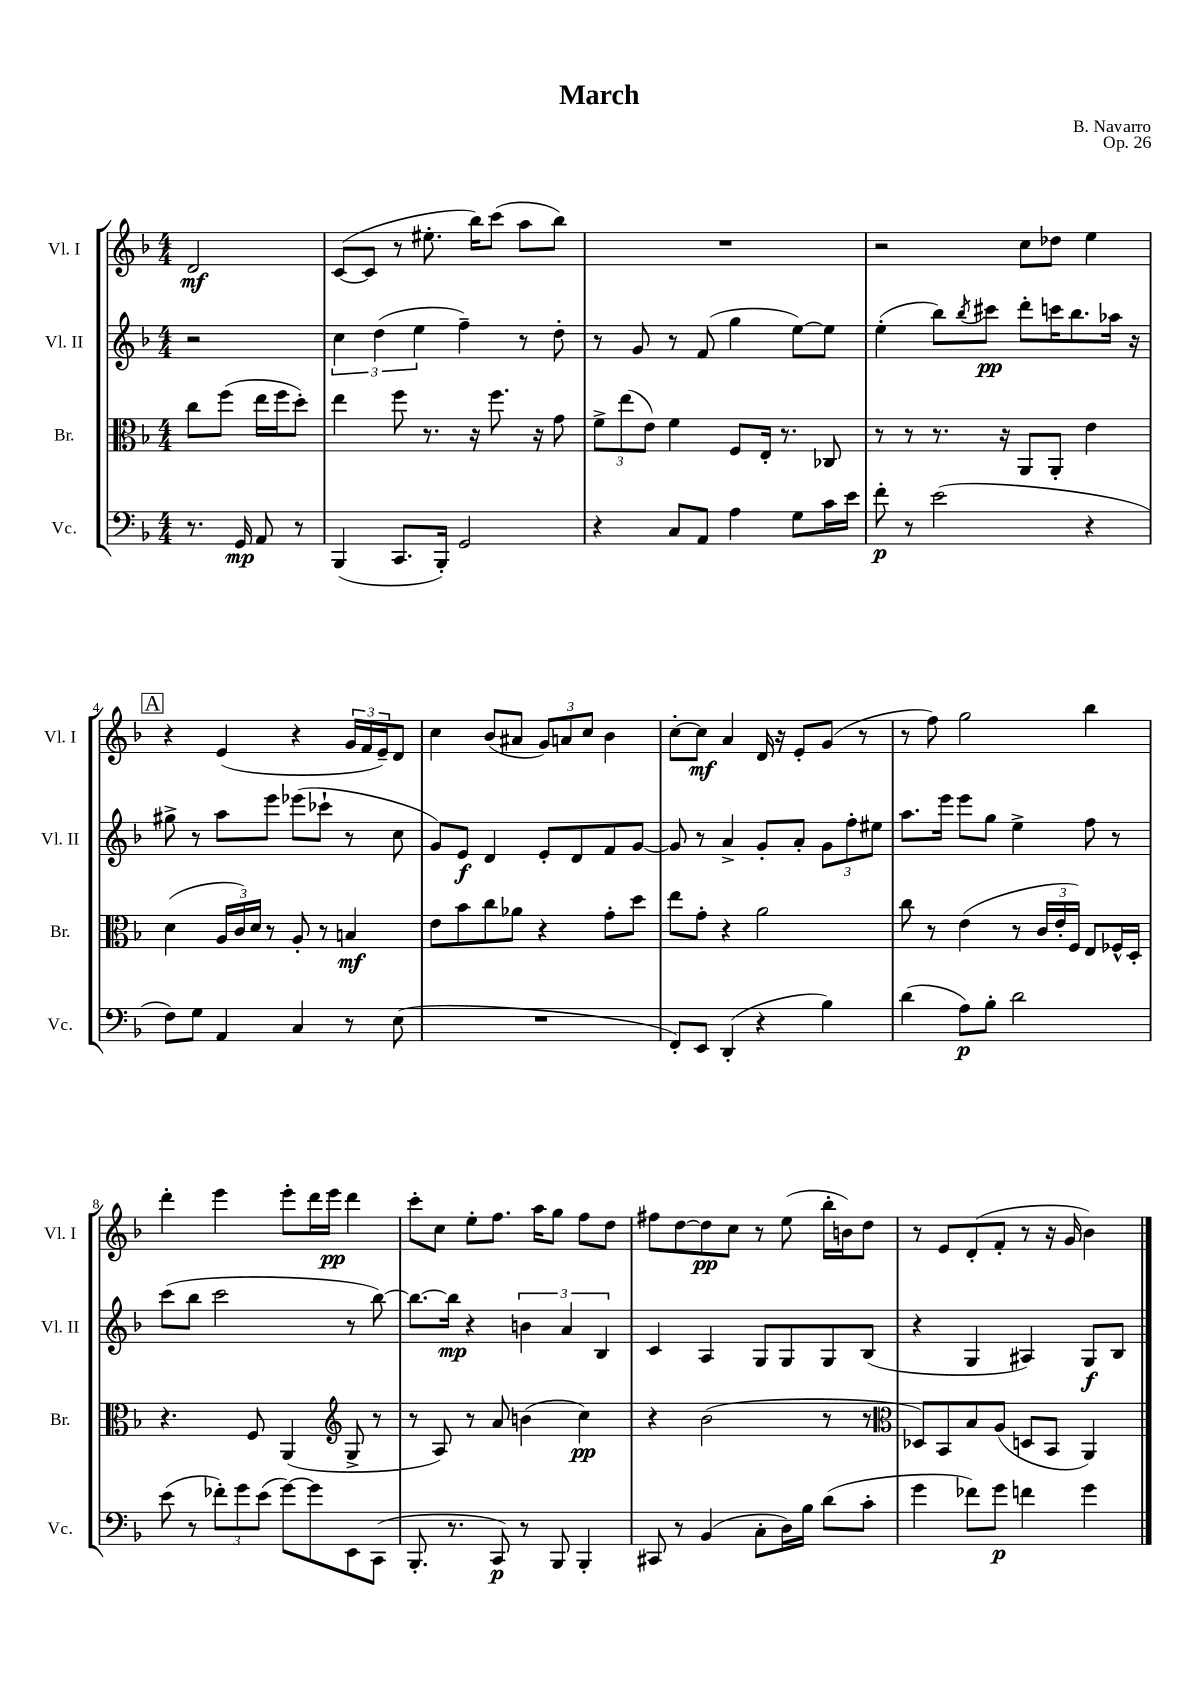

**kern	**kern	**kern	**kern
*staff4	*staff3	*staff2	*staff1
*clefF4	*clefC3	*clefG2	*clefG2
*k[b-]	*k[b-]	*k[b-]	*k[b-]
*M4/4	*M4/4	*M4/4	*M4/4
8.r	8cc	2r	2d
.	(8ff	.	.
16GG	.	.	.
8AA	16ee	.	.
.	16ff	.	.
8r	8dd')	.	.
=	=	=	=
(4BBB-	4ee	6cc	([8c
.	.	.	8c]
.	.	(6dd	.
8.CC	8ff	.	8r
.	.	6ee	.
.	8.r	.	8.ee#'
16BBB-')	.	.	.
2GG	.	4ff~)	.
.	16r	.	16bb-)
.	8.ff	.	(8ccc
.	.	8r	8aa
.	16r	.	.
.	8g	8dd'	8bb-)
=	=	=	=
4r	12f^	8r	1r
.	(12ee	.	.
.	.	8g	.
.	12e)	.	.
8C	4f	8r	.
8AA	.	(8f	.
4A	8F	4gg	.
.	16E'	.	.
.	8.r	.	.
8G	.	[8ee)	.
16c	8C-	8ee]	.
16e	.	.	.
=	=	=	=
8f'	8r	(4ee'	2r
8r	8r	.	.
(2e	8.r	8bb-)	.
.	.	8qbb-	.
.	.	8ccc#	.
.	16r	.	.
.	8AA	8ddd'	8cc
.	8AA'	16ccc	8dd-
.	.	8.bb-	.
4r	4e	.	4ee
.	.	16aa-	.
.	.	16r	.
=	=	=	=
8F)	(4d	8gg#^	4r
8G	.	8r	.
4AA	24A	8aa	(4e
.	24c)	.	.
.	24d	.	.
.	8r	8eee	.
4C	8A'	(8eee-	4r
.	8r	8ccc-`	.
8r	4B	8r	24g
.	.	.	24f
.	.	.	24e~)
(8E	.	8cc	8d
=	=	=	=
1r	8e	8g)	4cc
.	8b-	8e	.
.	8cc	4d	(8b-
.	8a-	.	8a#
.	4r	8e'	12g)
.	.	.	12a
.	.	8d	.
.	.	.	12cc
.	8g'	8f	4b-
.	8dd	[8g	.
=	=	=	=
8FF')	8ee	8g]	[8cc'
8EE	8g'	8r	8cc]
(4DD'	4r	4a^	4a
4r	2a	8g'	16d
.	.	.	16r
.	.	8a'	8e'
4B-)	.	12g	(8g
.	.	12ff'	.
.	.	.	8r
.	.	12ee#	.
=	=	=	=
(4d	8cc	8.aa	8r
.	8r	.	8ff)
.	.	16eee	.
8A)	(4e	8eee	2gg
8B-'	.	8gg	.
2d	8r	4ee^	.
.	24c	.	.
.	24e'	.	.
.	24F)	.	.
.	8E	8ff	4bb-
.	16F-^^	8r	.
.	16D'	.	.
=	=	=	=
(8e	4.r	(8ccc	4ddd'
8r	.	8bb-	.
12f-')	.	2ccc	4eee
12g	.	.	.
.	8F	.	.
(12e	.	.	.
[8g)	(4AA	.	8eee'
8g]	.	.	16ddd
.	.	.	16eee
*	*clefG2	*	*
8EE	8G^	8r	4ddd
(8CC	8r	[8bb-)	.
=	=	=	=
8.BBB-'	8r	8.bb-_	8ccc'
.	8A)	.	8cc
8.r	.	16bb-]	.
.	8r	4r	8ee'
8CC)	8a	.	8.ff
8r	(4b	6b	.
.	.	.	16aa
8BBB-	.	.	8gg
.	.	6a	.
4BBB-'	4cc)	.	8ff
.	.	6B-	.
.	.	.	8dd
=	=	=	=
8CC#	4r	4c	8ff#
8r	.	.	[8dd
(4BB-	(2b-	4A	8dd]
.	.	.	8cc
8C'	.	8G	8r
16D)	.	8G	(8ee
16B-	.	.	.
(8d	8r	8G	16bb-'
.	.	.	16b)
8c'	8r	(8B-	8dd
=	=	=	=
*	*clefC3	*	*
4g	8D-)	4r	8r
.	8BB-	.	8e
8f-)	8B-	4G	(8d'
8g	(8A	.	8f'
4f	8D	4A#)	8r
.	8BB-	.	16r
.	.	.	16g
4g	4AA)	8G	4b-)
.	.	8B-	.
==	==	==	==
*-	*-	*-	*-
